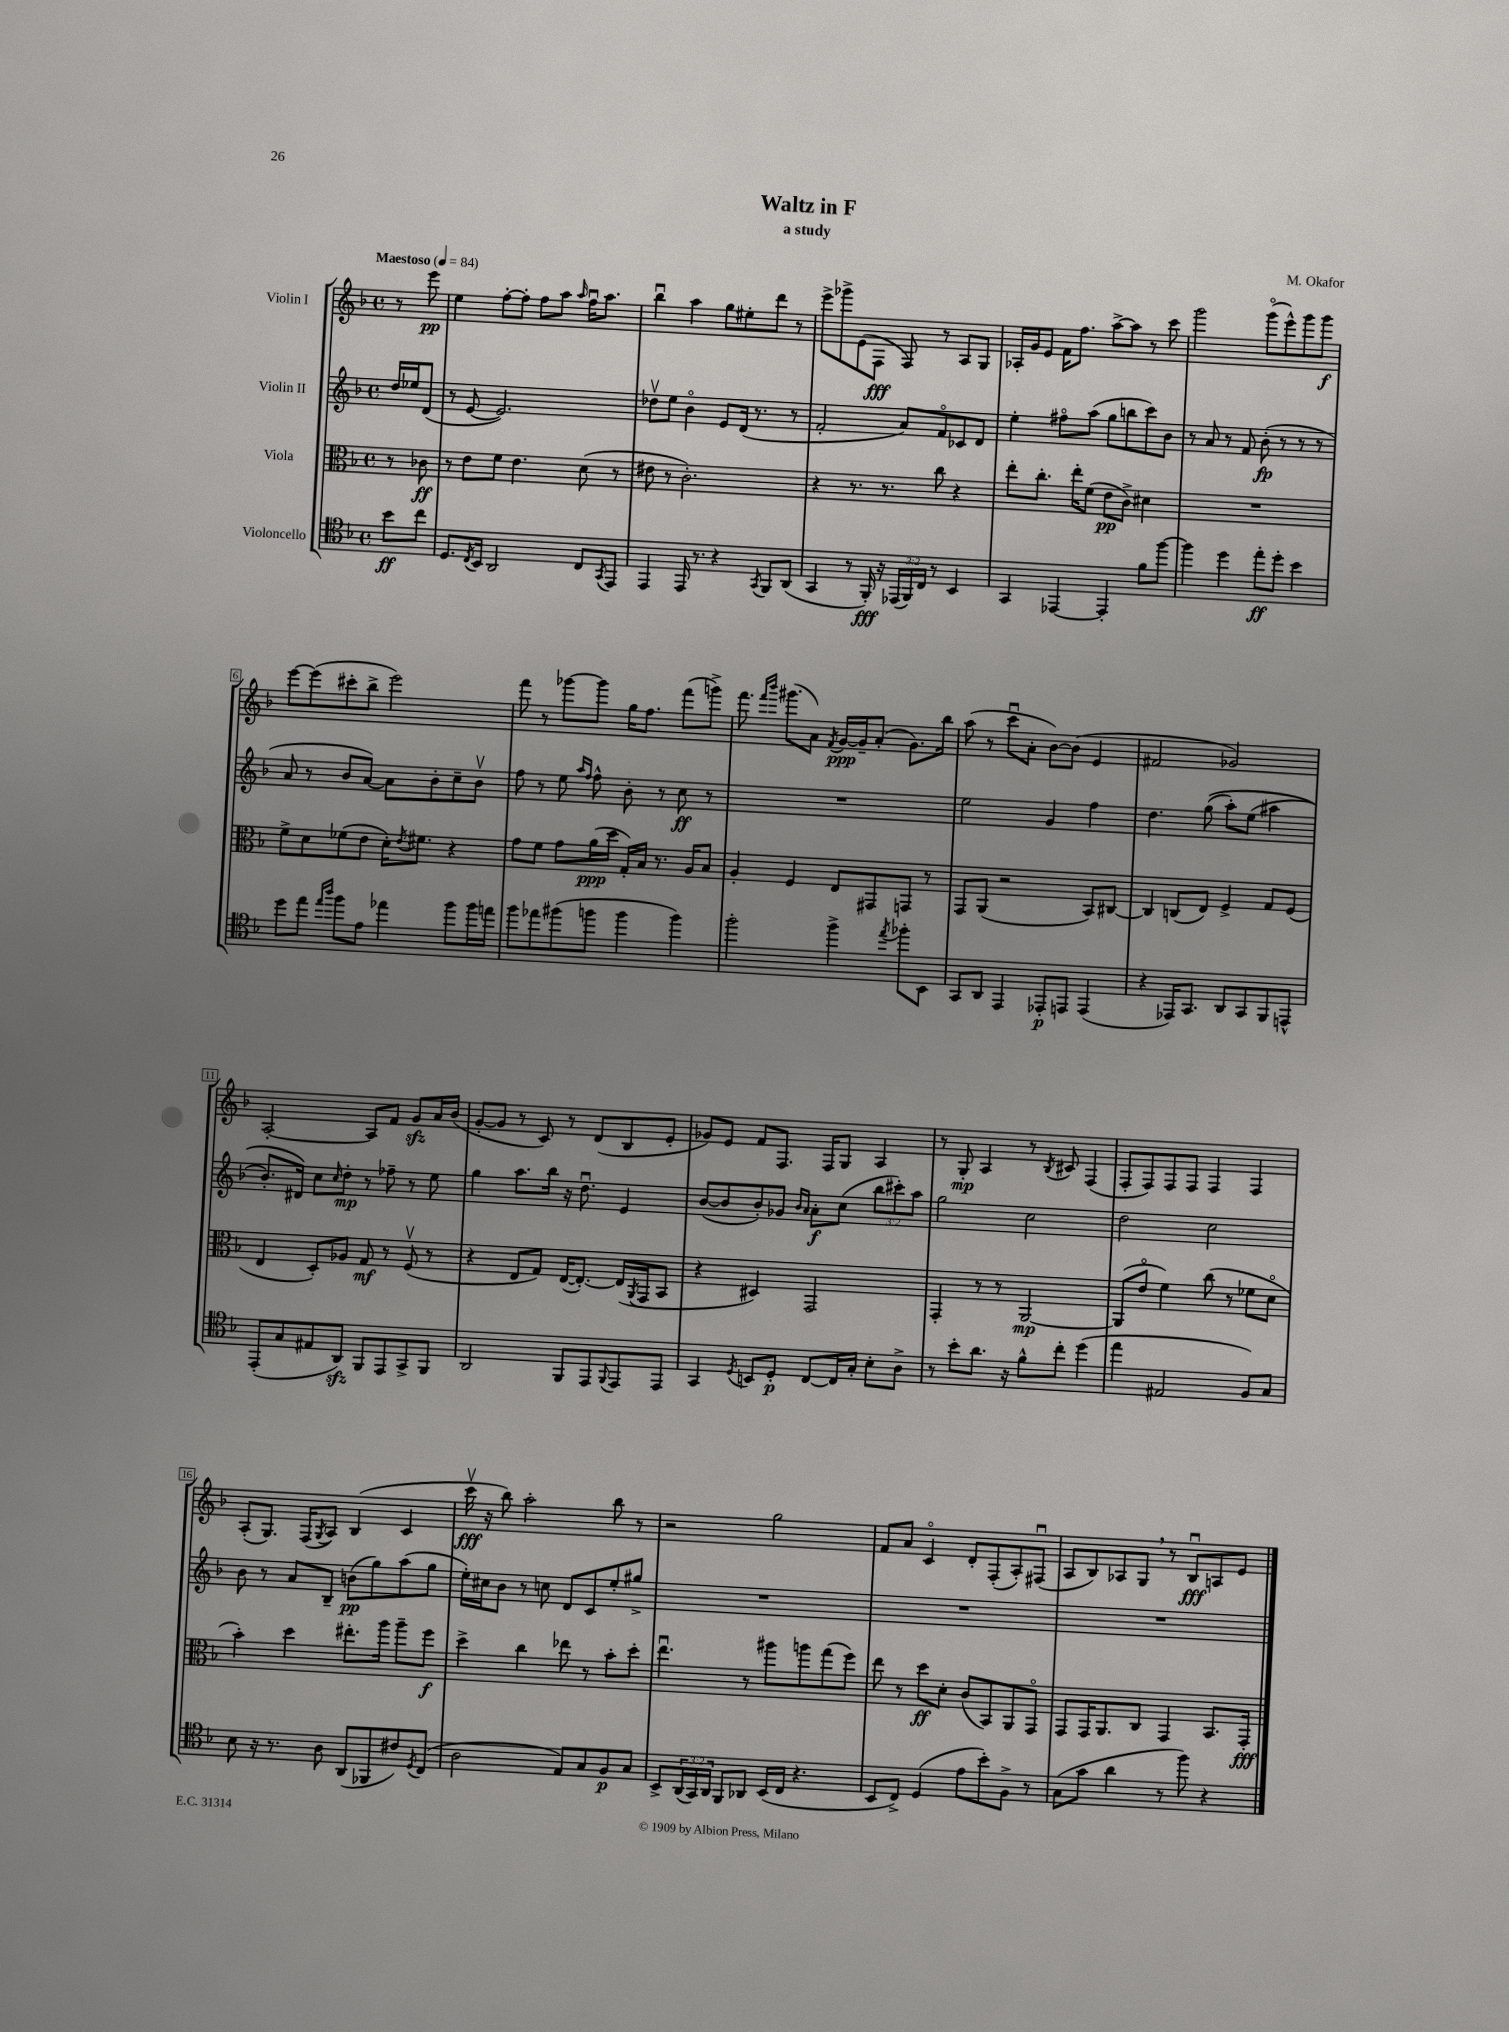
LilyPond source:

\header { title = "Waltz in F" composer = "M. Okafor" subtitle = "a study" }
<<
\new StaffGroup <<
\new Staff = "s0" \with { instrumentName = "Violin I" } {
    \clef treble \key f \major \defaultTimeSignature \time 4/4 \partial 4 \tempo "Maestoso" 4 = 84
    r8 e'''8\pp |
    e''4 f''8~-. f''8-. f''8 a''8 \grace { a''16 } f''16\downbow a''8. |
    bes''4\downbow a''4 g''8 eis''8-. d'''8 r8 |
    e'''8-> ges'''8-> e'8( f8\fff f8) r8 a8 g8 |
    aes16-. g'16 e'8 f'16 f''8. a''8~-> a''8 r8 c'''8 |
    g'''2 g'''8\flageolet( e'''8-^) g'''8 g'''8\f |
    e'''8~ e'''8( cis'''8-. bes''8-> e'''2) |
    f'''8 r8 ges'''8~ ges'''8 g''16 f''8. f'''8( g'''8->) |
    f'''8. \grace { f'''16 bes'''16 } gis'''8.( a'8) \acciaccatura { f'8 } g'16~\ppp g'16-- a'8-.( g'8.) bes''16 |
    a''8( r8 c'''8\downbow a'8-. bes'8~) bes'8( e'4 |
    fis'2 ges'2) |
    a2~-. a8 f'8 g'8\sfz a'16 bes'16( |
    g'8~-. g'8 r8 c'8) r8 d'8( bes8 e'8-. |
    ges'8) e'8 f'8 f8. f16 g8 a4 |
    r8 g8-.\mp a4 r8 \acciaccatura { bes8 } cis'8 f4( |
    f8-. f8) f8 f8 f4 f4 |
    a8-.( g8.) f16( \acciaccatura { g8 } a8) bes4( c'4 |
    c'''16\upbow\fff r16 bes''8) a''2-. bes''8 r8 |
    r2 g''2 |
    f'8 a'8 c'4\flageolet d'8-. f8-.( a8-.) fis8\downbow( |
    a8 bes8) aes8 g8 \breathe r8 bes8\downbow\fff a8 e'8 \bar "|." |
}
\new Staff = "s1" \with { instrumentName = "Violin II" } {
    \clef treble \key f \major \defaultTimeSignature \time 4/4 \override Staff.TupletNumber.text = #tuplet-number::calc-fraction-text \partial 4
    d''16 ees''16 d'8( |
    r8 e'8~ e'2.) |
    des''8\upbow e''8 bes'4\flageolet e'8 d'16( r8. r8 |
    f'2-. a'8) f'8\flageolet ces'8 d'8 |
    e''4-. fis''8\flageolet a''8( g''8 b''8 c'''8) bes'8 |
    r8 a'8 r8 f'8 bes'8-.\fp( r8 r8 r8 |
    a'8 r8 bes'8 a'8~) a'8 bes'8-. c''8-- bes'8\upbow |
    f''8 r8 e''8 \grace { a''16 f''16 } f''8-^ bes'8-. r8 c''8\ff r8 |
    R1 |
    e''2 g'4 f''4 |
    d''4. g''8(\( a''8-.) e''8( ais''4 |
    bes'8.-.) dis'16\) c''8 \grace { c''16 } d''8-.\mp r8 fes''8-- r8 e''8 |
    g''4 a''8. bes''16 r16 d''8.\downbow e'4 |
    bes'8~( bes'8 bes'8-.) ges'8 \grace { bes'16 a'16 } a'8-.\f c''8( \tuplet 3/2 { bes''8 cis'''8-.) a''8 } |
    g''2 c''2 |
    d''2 c''2 |
    bes'8 r8 a'8 bes8-- b'8\pp( g''8) a''8( g''8 |
    e''16-.) cis''16 bes'8 r8 c''8 d'8 c'8 e''8-. gis''8-> |
    R1 |
    R1 |
    R1 \bar "|." |
}
\new Staff = "s2" \with { instrumentName = "Viola" } {
    \clef alto \key f \major \defaultTimeSignature \time 4/4 \partial 4
    r8 ces'8\ff |
    r8 e'8 f'8 e'4. d'8( r8 |
    eis'8 r8 c'2.-.) |
    r4 r8. r8. c''8 r4 |
    e''8-. c''8.-. e''16-. f'8( e'8\pp c'8->) dis'4 |
    R1 |
    f'8-> d'8 fes'8( e'8 d'16-.) \acciaccatura { e'8 } fis'8. r4 |
    g'8 f'8 g'8 a'16\ppp( d''16 g16-.) bes16 r8. a16 bes8 |
    a4-. f4 e8 gis,8 g,8 r8 |
    g,8 a,8( r2 bes,8) cis8~ |
    cis4 c8( e8) f4-> g8 f8( |
    e4 d8-.) aes8 g8\mf r8 f8\upbow( r8 |
    r4 e8 g8) e16~( e8.~-.) e16( \acciaccatura { a,8 } g,16 bes,8 |
    r4 dis4) g,2 |
    g,4-. r8 r8 a,2~\mp |
    a,8( e'8\flageolet f'4) c''8( r8 fes'8 d'8\flageolet |
    bes'4-.) d''4 eis''8.-. a''16 a''8-- f''8\f |
    d''4-> c''4 ees''8 r8 bes'8-. d''8-. |
    e''4.\downbow r8 ais''8 a''8 g''8( f''8) |
    e''8 r8 d''8\ff d'8-. c'8( bes,8) a,8 g,8\flageolet |
    g,8 g,16 a,8. c8 g,4 bes,8. g,16-.\fff \bar "|." |
}
\new Staff = "s3" \with { instrumentName = "Violoncello" } {
    \clef tenor \key f \major \defaultTimeSignature \time 4/4 \override Staff.TupletNumber.text = #tuplet-number::calc-fraction-text \partial 4
    bes'8\ff c''8 |
    d8. \acciaccatura { c8 } bes,16 a,2 c8 \acciaccatura { g,8 } e,8 |
    e,4 e,16 r8. r4 \acciaccatura { g,8 } f,8 a,8( |
    g,4 r8 f,16-.\fff) r16 \tuplet 3/2 { ees,16( f,16) c16 } r8 bes,4 |
    g,4 ees,4~ ees,4-. f'8 f''8~ |
    f''4 d''4 e''8-.\ff d''8-. bes'4 |
    d''8 e''8 \grace { e''16 a''16 } f''8 e'8 ees''4 f''8 f''16 e''16 |
    f''8 ees''8 fis''8( f''8 f''4 f''4) |
    f''2-. f''4-> \acciaccatura { e''8 } fes''8-. bes,8 |
    g,8 a,8 e,4 ees,8-.\p e,8 e,4( |
    r4 ees,16) g,8. a,8 g,8 f,8 e,8-^ |
    e,8-.( g8 eis8 a,8\sfz) f,8 e,8 g,8-> f,8 |
    a,2 f,8 e,8 \appoggiatura { f,8 } e,8 e,8 |
    g,4 \acciaccatura { d8 } b,8 d8-.\p c8~ c16 g16-. bes8-. a8-> |
    r8 bes'8-. a'8. r16 f'8-^ c''8-. d''4( |
    e''4 eis2 f8) g8 |
    bes8 r16 r8. a8 a,8( fes,8 cis'8) \acciaccatura { d8 } c8( |
    a2 e8) g8 f8\p g8 |
    bes,8-> \tuplet 3/2 { a,16( g,16) a,16 } f,8 aes,8 bes,16( c16 r4. |
    bes,8 c8->) d4( e'8 bes'8-.) f8-> r8 |
    g8( g'8 a'4 r8 f''8) r4 \bar "|." |
}
>>
>>
\layout { \context { \Score \override BarNumber.stencil = #(make-stencil-boxer 0.1 0.3 ly:text-interface::print) } }
